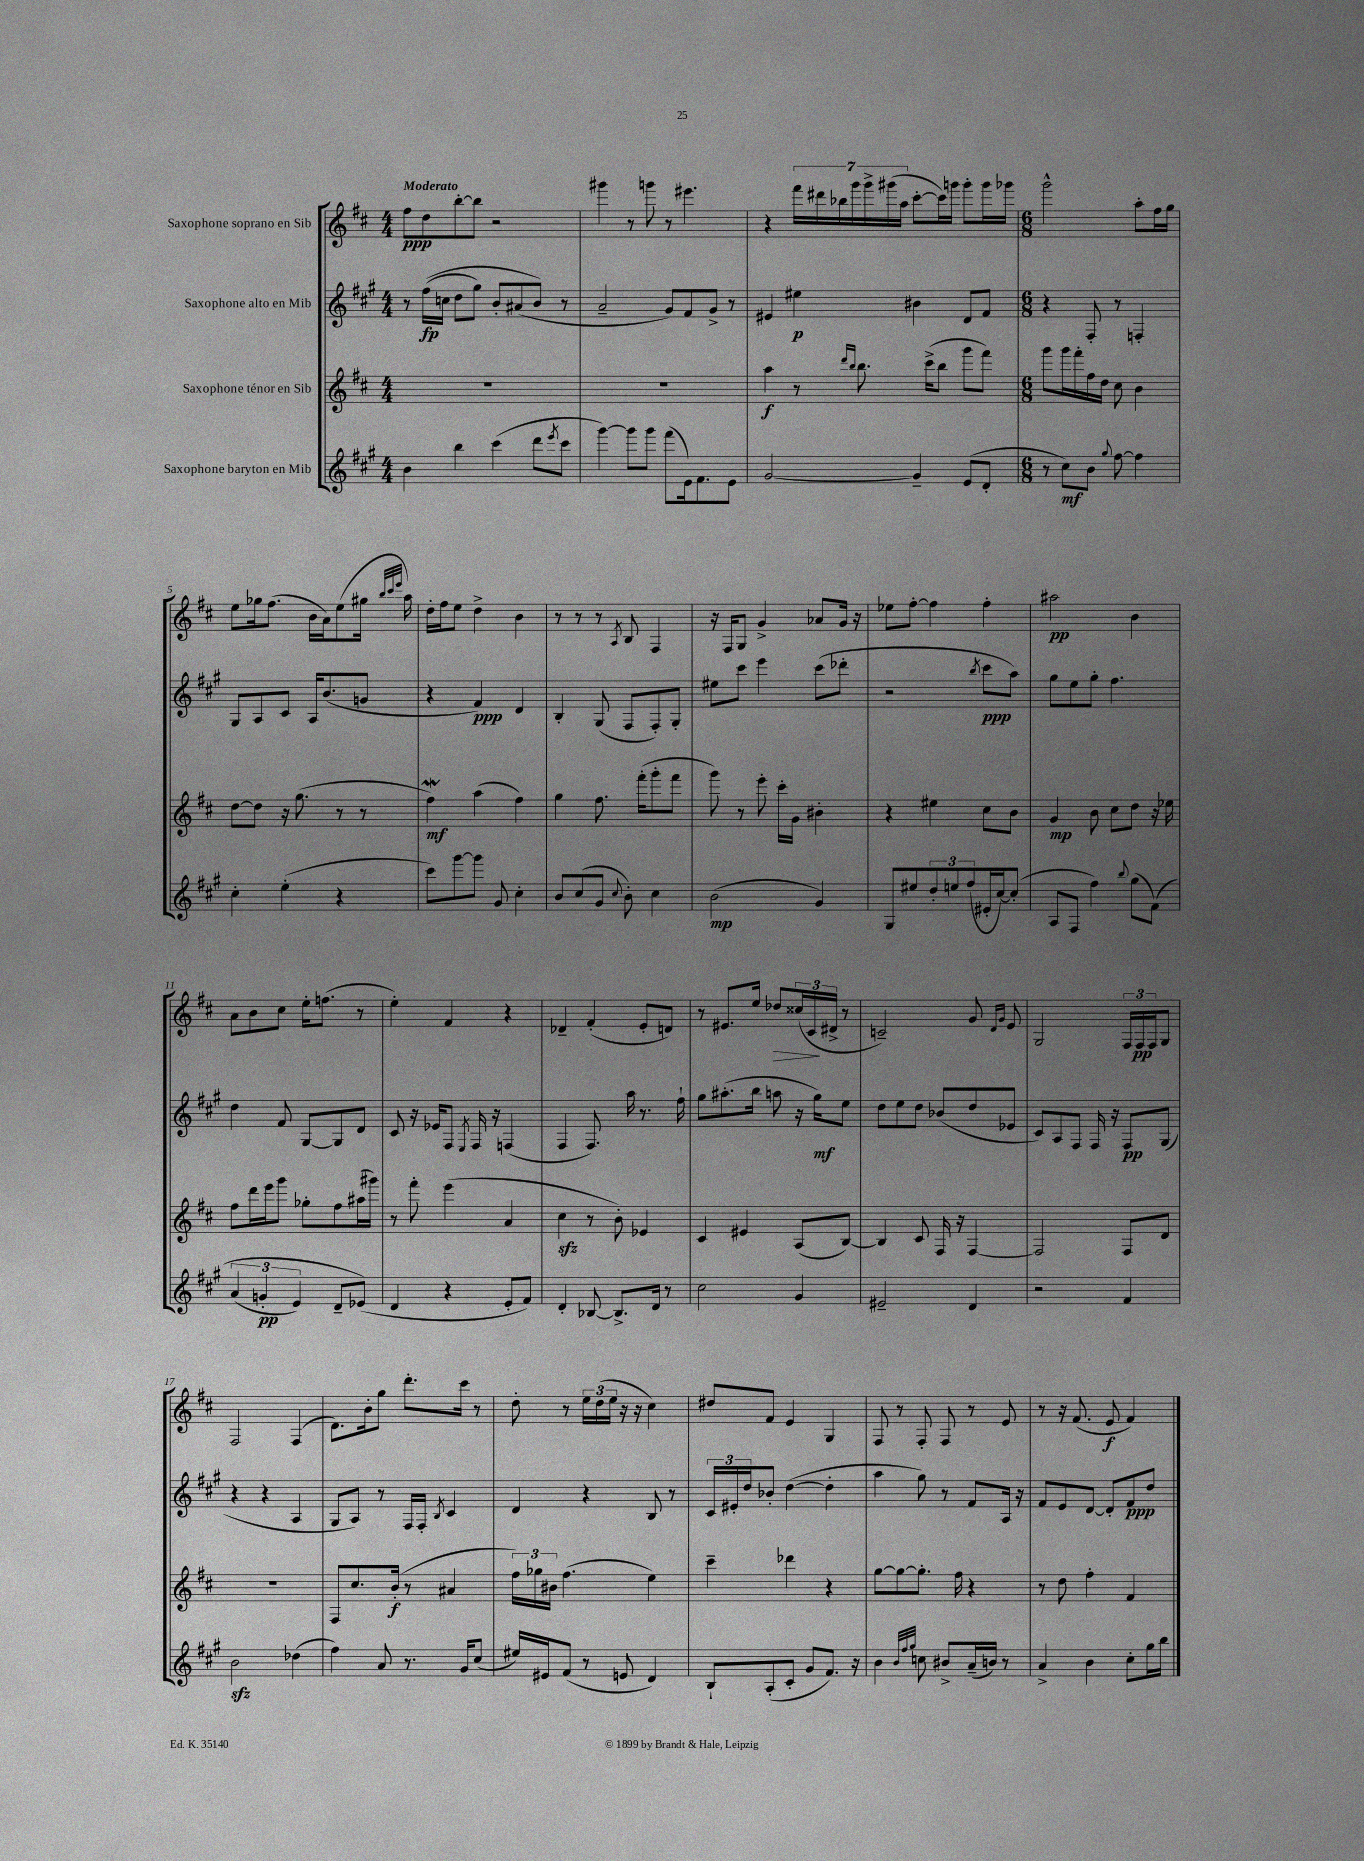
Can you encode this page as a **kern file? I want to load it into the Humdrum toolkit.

**kern	**kern	**kern	**kern
*staff4	*staff3	*staff2	*staff1
*clefG2	*clefG2	*clefG2	*clefG2
*k[f#c#g#]	*k[f#c#]	*k[f#c#g#]	*k[f#c#]
*M4/4	*M4/4	*M4/4	*M4/4
4b\	1r	8r	8ff#\L
.	.	&((16ff#\LL	8dd\
.	.	16cc\JJ	.
4bb\	.	8dd\L	[8bb'\
.	.	8gg#\J)	8bb\]J
(4ccc#\	.	8b'/L	2r
.	.	(8a#/	.
8ddd\L	.	8b/J&)	.
8qeee/	.	.	.
8ccc#\J	.	8r	.
=	=	=	=
[4ggg#\)	1r	2a~/	4ggg#\
8ggg#\]L	.	.	8r
8ggg#\J	.	.	8ggg\
(8fff#\L	.	8g#/L)	8r
16e\k)	.	8f#/	4.eee#\
8.f#\	.	.	.
.	.	8g#^/J	.
8e\J	.	8r	.
=	=	=	=
[2g#/	4aa\	4e#/	4r
.	8r	4ee#\	28fff#\LL
.	.	.	28ddd#\
.	.	.	28bb-\
.	.	.	28ggg\
.	16qqddd/LL	.	.
.	16qqbb/JJ	.	.
.	8.bb\	.	.
.	.	.	28ggg^\
.	.	.	(28ggg#\
.	.	.	28aa\JJ
4g#~/]	.	4b#\	[8ccc#'\L
.	(16ccc#^\LK	.	.
.	8bb\J	.	16ccc#\]L)
.	.	.	16ggg\JJ
(8e/L	8ggg\L	8d/L	8ggg'\L
8d'/J	8fff#\J)	8f#/J	16ggg\L
.	.	.	16ggg-\JJ
=	=	=	=
*M6/8	*M6/8	*M6/8	*M6/8
8r	8ggg\L	4r	2ggg^^\
8cc#\L)	16ggg\L	.	.
.	16fff#'\	.	.
8b\J	16ff#\	8F#'/	.
.	16dd\JJ	.	.
8qqgg#/	.	.	.
[8ff#\	8cc#\	8r	.
4ff#\]	4b\	4F'/	8aa'\L
.	.	.	16ff#\L
.	.	.	16gg\JJ
=	=	=	=
4cc#'\	[8dd\L	8G#/L	8ee\L
.	8dd\]J	8A/	16gg-\k
.	.	.	(8.ff#\J
(4ee'\	16r	8c#/J	.
.	(8.gg\	.	.
.	.	16A/LK	16b\LL
.	.	(8.b/	16a\J)
4r	8r	.	(8ee\
.	8r	8g/J	16gg#\Jk
.	.	.	32qqbb/LLL
.	.	.	32qqccc#/
.	.	.	32qqeee/JJJ
.	.	.	16aa\)
=	=	=	=
8ccc#\L)	4ff#\)	4r	16dd'\LL
.	.	.	16ff#\J
[8ggg#\	.	.	8ee\J
8ggg#\]J	(4aa\	4f#/)	4dd^\
8g#/	.	.	.
4cc#'\	4ff#\)	4d/	4b\
=	=	=	=
8b/L	4gg\	4B'/	8r
(8cc#/	.	.	8r
8g#/J	8.ff#\	(8G#/	8r
8qqcc#/	.	.	8qA/
8b'\)	.	8F#/L	8B/
.	(16fff#'\LK	.	.
4cc#\	8ggg'\	8F#'/)	4F#/
.	8fff#\J	8G#'/J	.
=	=	=	=
(2b\	8ggg\)	8ee#\L	16r
.	.	.	16F#/LK
.	8r	8ccc#\J	8G/J
.	8eee'\	4eee\	4g^/
.	16ccc#'\LL	.	.
.	16g\JJ	.	.
4g#/)	4b#'\	(8ccc#\L	8a-/L
.	.	8ddd-'\J	16g/Jk
.	.	.	16r
=	=	=	=
8G#/L	4r	2r	8ee-\L
8ee#/	.	.	[8ff#'\J
12dd'/	4ee#\	.	4ff#\]
12ee/	.	.	.
(12ff#/	.	.	.
.	.	8qbb/	.
16e#'/L	8cc#\L	8ccc#\L	4ff#'\
[16cc#/J)	.	.	.
(8cc#'/]J	8b\J	8aa\J)	.
=	=	=	=
8A/L	4g/	8gg#\L	2aa#\
8F#/J	.	8ee\	.
4ff#\)	8b\	8gg#'\J	.
.	8cc#\L	4.ff#\	.
8qqbb/	.	.	.
(8gg#\L	8dd\J	.	4b\
&(8f#\J)	16r	.	.
.	16ee-\	.	.
=	=	=	=
(6a/	8ff#\L	4dd\	8a\L
.	16ddd\L	.	8b\
6g'/	.	.	.
.	16eee\J	.	.
.	8ggg\J	8f#/	8cc#\J
6e/)	.	.	.
.	8gg-'\L	[8G#/L	16ee'\LK
.	.	.	(8.ff\J
8d~/L	8ff#\	8G#/]	.
(8e-/J&)	(16aa#\L	8d/J	8r
.	16ggg#\JJ)	.	.
=	=	=	=
4d/	8r	8c#/	4ee'\)
.	8fff#'\	16r	.
.	.	16e-/LK	.
4r	(4eee\	8F#/J	4f#/
.	.	8qE/	.
.	.	16F#/	.
.	.	16r	.
8e'/L	4a/	(4F/	4r
8f#/J)	.	.	.
=	=	=	=
4d'/	4cc#\	4F#/	4d-~/
[8B-/	8r	8.F#/)	(4f#'/
8.B-^/]L	8b'\)	.	.
.	.	16aa\	.
.	4e-/	8.r	8e'/L
16d/Jk	.	.	.
8r	.	.	8d/J)
.	.	16ff#`\	.
=	=	=	=
2cc#\	4c#/	8gg#\L	8r
.	.	(8.aa#'\	8.e#/L
.	4e#/	.	.
.	.	16bb\Jk	16ee/Jk
.	.	8aa\	8dd-/L
4g#/	(8A/L	16r	(24cc##/L
.	.	.	24c#/
.	.	16gg#\LK)	.
.	.	.	24d#^/JJ
.	[8B/J)	8ee\J	8r
=	=	=	=
2e#~/	4B/]	8dd\L	2c~/)
.	.	8ee\	.
.	8c#/	8dd\J	.
.	16F#/	(8b-/L	.
.	16r	.	.
4d/	[4F#/	8dd/	8g/
.	.	.	16qqd/LL
.	.	.	16qqg/JJ
.	.	8e-/J	8e/
=	=	=	=
2r	2F#/]	8c#/L)	2G/
.	.	8A/	.
.	.	8F#/J	.
.	.	16F#/	.
.	.	16r	.
4f#/	8F#/L	8F#/L	24F#/LL
.	.	.	24F#/
.	.	.	24F#/J
.	8d/J	(8G#/J	8G/J
=	=	=	=
2b\	2.r	4r	2F#/
.	.	4r	.
(4dd-\	.	4A/	(4F#/
=	=	=	=
4ff#\)	8F#/L	8G#/L	8.d\L)
.	8.cc#/	8A/J)	.
.	.	.	16b'\k
8a/	.	8r	8gg\J
.	(16b'/Jk	.	.
8.r	8r	16F#/LL	8.ddd'\L
.	.	16F#'/JJ	.
.	.	8qB/	.
.	4a#/	4c#/	.
16g#/LK	.	.	16ccc#\Jk
(8cc#/J	.	.	8r
=	=	=	=
16ee#/LL)	24ff#\LL)	4d/	8dd'\
.	24gg-\	.	.
16e#/J	.	.	.
.	24b#\JJ	.	.
(8f#/J	(4.ff#\	.	8r
8r	.	4r	24ee\LL
.	.	.	(24dd\
.	.	.	24ee\JJ
8e/	.	.	16r
.	.	.	16r
4d/)	4ee\)	8B/	4cc#\)
.	.	8r	.
=	=	=	=
8B`/L	4ccc#~\	24c#/LL	8dd#/L
.	.	24e#'/	.
.	.	24dd/J	.
(8A'/	.	8b-'/J	8f#/J
8c#'/J	4ddd-\	([4dd\	4e/
8g#/L	.	.	.
8.f#/J)	4r	4dd'\]	4G/
16r	.	.	.
=	=	=	=
4b\	[8gg\L	4aa\	8F#/
.	8gg\_	.	8r
32qqb/LLL	.	.	.
32qqff#/	.	.	.
32qqgg#/JJJ	.	.	.
8cc\	8.gg'\]J	8gg#\)	8F#'/
8b#^/L	.	8r	8F#/
.	16ff#\	.	.
(16a~/L	4r	8f#/L	8r
16b/JJ)	.	.	.
8r	.	16A/Jk	8e/
.	.	16r	.
=	=	=	=
4a^/	8r	8f#/L	8r
.	8dd\	8e/	16r
.	.	.	(8.f#/
4b\	4ff#'\	[8d/J	.
.	.	8d'/]L	8e/
8cc#'\L	4f#/	8f#/	4f#/)
16gg#\L	.	8dd/J	.
16bb\JJ	.	.	.
==	==	==	==
*-	*-	*-	*-
